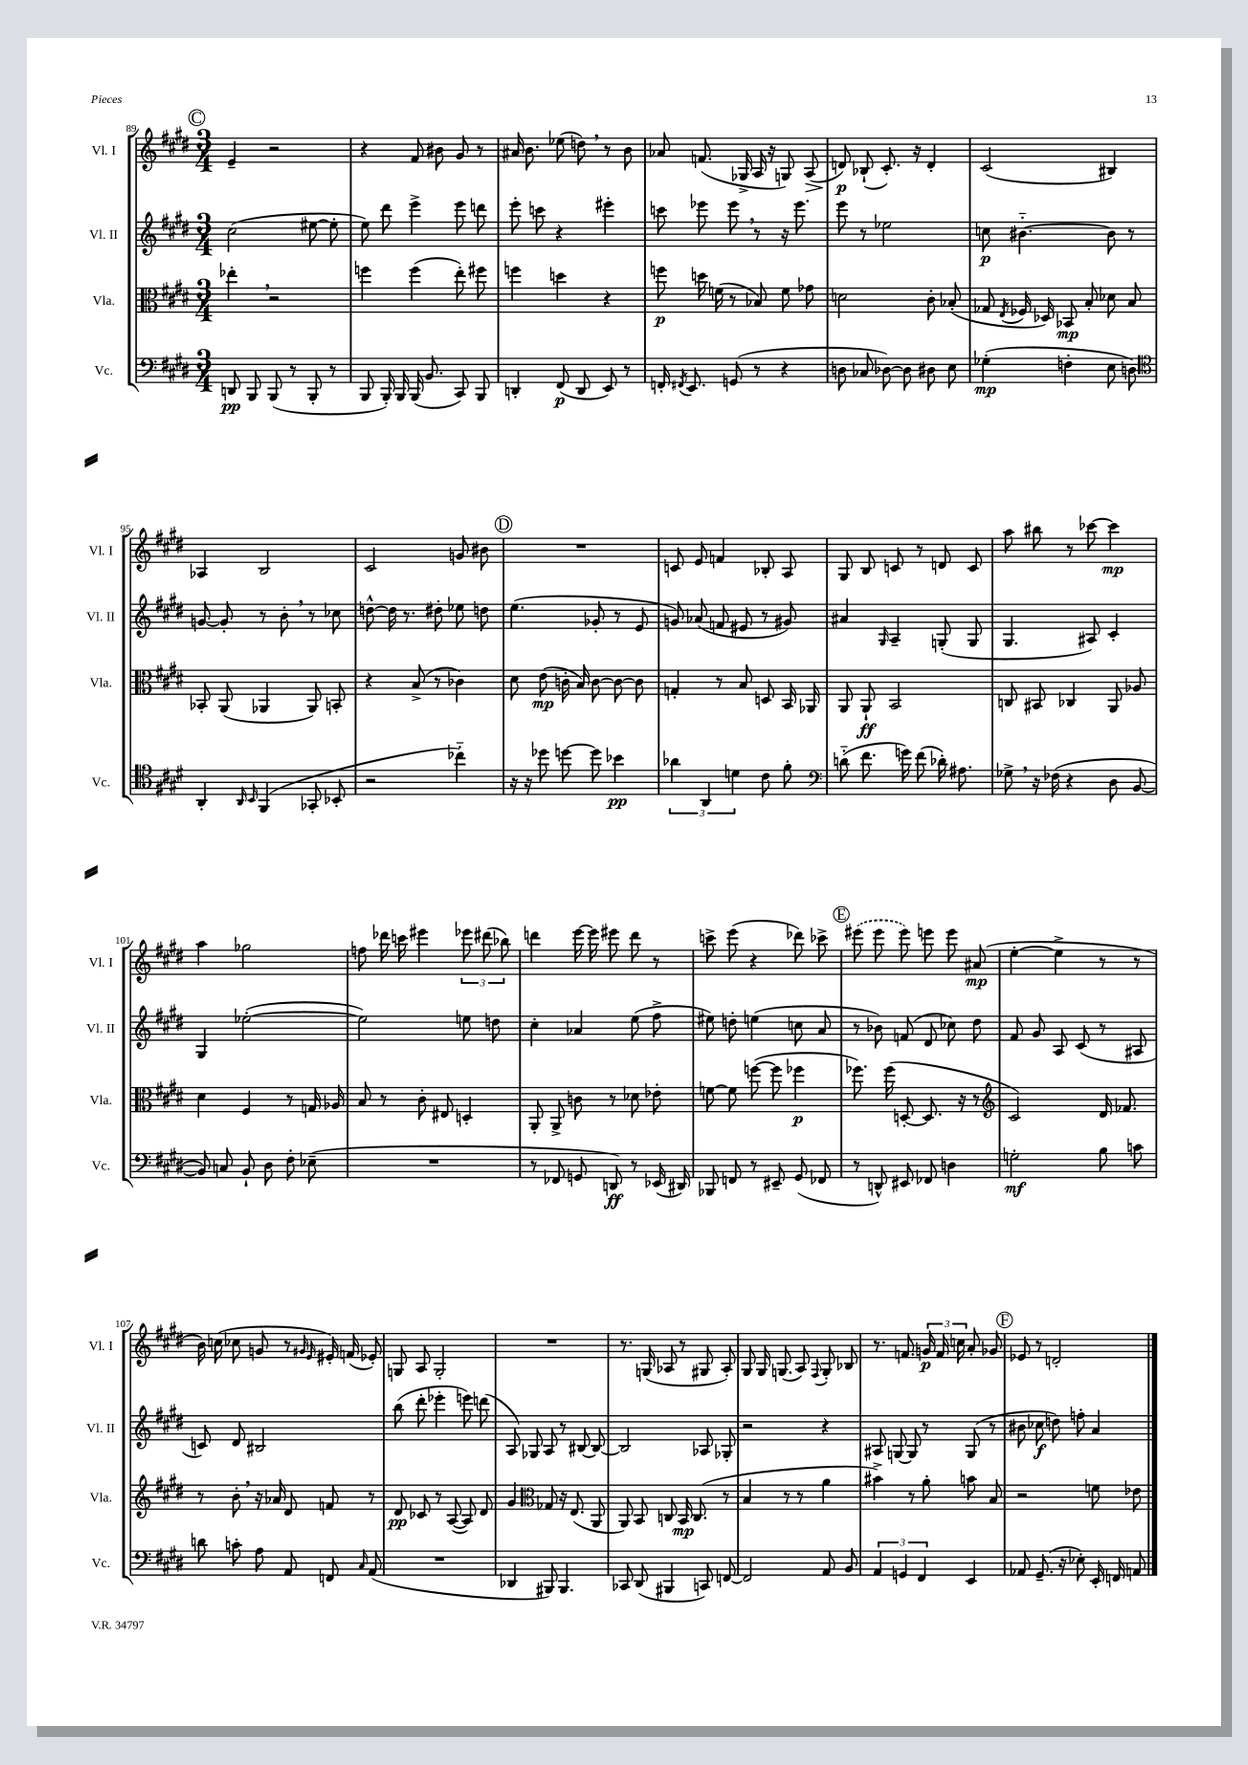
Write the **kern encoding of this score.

**kern	**kern	**kern	**kern
*staff4	*staff3	*staff2	*staff1
*clefF4	*clefC3	*clefG2	*clefG2
*k[f#c#g#d#]	*k[f#c#g#d#]	*k[f#c#g#d#]	*k[f#c#g#d#]
*M3/4	*M3/4	*M3/4	*M3/4
8DD	4ee-'	(2cc#	4e~
8BBB	.	.	.
(8BBB	2r	.	2r
8r	.	.	.
8BBB'	.	[8ee#	.
8r	.	8ee#']	.
=	=	=	=
8BBB	4ff	8ee)	4r
16BBB')	.	8ddd#	.
16BBB	.	.	.
(16BBB	(4ff	4eee^	8f#
8.BB	.	.	.
.	.	.	8b#
8CC#)	8ee')	8eee	8g#
8BBB	8ff#	8ddd	8r
=	=	=	=
4DD'	4ff	8eee'	16a#
.	.	.	8.b
.	.	8ccc	.
(8FF#	4dd	4r	(8ee-
8DD	.	.	8dd)
8EE)	4r	4eee#'	8r
8r	.	.	8b
=	=	=	=
16FF'	8ff	8ccc	8a-
8qFF#	.	.	.
8.EE	.	.	.
.	16dd	8eee-	(8.f
.	(16f	.	.
(8GG	8r	8eee-	.
.	.	.	16G-^
8r	8B-)	8r	16A
.	.	.	16r
4r	8f	16r	8G)
.	.	8.eee-	.
.	8g-	.	(8A
=	=	=	=
8D	2d	8eee	8d)
8C-	.	8r	(8B-`
[8D-)	.	2ee-	8.c#')
8D-]	.	.	.
.	.	.	16r
8D#	8c#'	.	4d'
8E	(8B-'	.	.
=	=	=	=
(4G-'	8G-	8cc	(2c#
.	8qE	.	.
.	16F-	[4.b#'~	.
.	16D-)	.	.
4F'	8BB-	.	.
.	8B'	.	.
8E	8d-	8b#]	4B#)
8D)	8B	8r	.
=	=	=	=
*clefC4	*	*	*
4AA'	8BB-'	[8g	4A-
.	(8AA	8g']	.
16qqAA	.	.	.
16qqBB	.	.	.
(4FF#	4AA-	8r	2B
.	.	8b'	.
8GG-'	8AA-)	8r	.
8BB-'	8BB'	8cc-	.
=	=	=	=
2r	4r	[8dd^^	2c#
.	.	16dd]	.
.	.	8.r	.
.	(8B^	.	.
.	8r	8dd#'	.
4cc-'~)	4c-)	8ee-	8g
.	.	8dd	8b#
=	=	=	=
16r	8d#	(4.ee	2.r
16r	.	.	.
8dd-	(8e	.	.
[8dd	16c'	.	.
.	16B)	.	.
8dd]	[8c	8g-'	.
4b-	8c_	8r	.
.	8c]	8e	.
=	=	=	=
6a-	4G'	8g)	8c
.	.	(8a-	8e
6AA	.	.	.
.	8r	8f	4f
6d	.	.	.
.	8B	8e#	.
8c#	8D	8r	8B-'
8f#'	16BB	8g#)	8A
.	16AA-	.	.
=	=	=	=
*clefF4	*	*	*
(8d'~	8AA	4a#	8G#
8.f#	8AA`	.	8B
.	.	16qqG#	.
.	2BB	4A~	8c
16g)	.	.	.
(8f#	.	.	8r
16d-')	.	(8G'	8d
8.A#	.	.	.
.	.	8G	8c
=	=	=	=
8G-^	8C	4.G#	8aa
16r	8BB#	.	8bb#
(16F-	.	.	.
4r	4C-	.	8r
.	.	8A#)	[8ccc-
8D#	8AA	4c#'	4ccc-]
[8BB	8A-	.	.
=	=	=	=
8BB])	4d#	4G#	4aa
8C	.	.	.
8BB`	4F#	([2ee-'	2gg-
8D#	.	.	.
8F#'	8r	.	.
(8E-~	16G	.	.
.	16A-	.	.
=	=	=	=
2.r	8B	2ee-])	8ff
.	8r	.	16ddd-
.	.	.	16ccc
.	8c#'	.	4eee#
.	8E#	.	.
.	4D'	8ee	12eee-
.	.	.	(12ddd#
.	.	8dd	.
.	.	.	12bb-)
=	=	=	=
8r	8AA'	4cc#'	4ddd
8FF-	8AA^	.	.
8GG	8c	4a-	[16eee
.	.	.	16eee]
8DD)	8r	.	8eee#
8r	8d-	(8ee	8ddd
(16EE-	8e-'	8ff#^	8r
16DD#)	.	.	.
=	=	=	=
8BBB-	[8f	8ee#)	8ccc^
8FF	8f]	8dd'	(8eee
8r	([8ff	(4ee	4r
8EE#~	8ff]	.	.
(8GG#	4ff-	8cc	8ddd-)
8FF-	.	8a	8ccc-^
=	=	=	=
8r	8.ff-)	8r	(8eee#
8DD^^)	.	8b-)	8eee#
.	(16ff-	.	.
8EE#	[8D'	(8f	8eee#)
8FF-	8.D]	8d#	8eee
4D	.	8cc-)	8eee
.	16r	.	.
.	8r	8dd#	(8a#
=	=	=	=
*	*clefG2	*	*
2G'	2c#)	8f#	[4ee'
.	.	8g#	.
.	.	8A	4ee^]
.	.	(8c#	.
8B	16d#	8r	8r
.	8.f-	.	.
8c	.	8A#	8r
=	=	=	=
8d	8r	8c)	16b)
.	.	.	(16cc
8c'	8b'	8d#	8cc-
8A	16r	2B#	8g
.	16a-	.	.
8AA	8d#	.	8r
.	.	.	16qqg#
.	.	.	16qqe
8FF	8f	.	16e#')
.	.	.	(16f
16qqC#	.	.	.
(8AA	8r	.	8e-')
=	=	=	=
2.r	8d#	(8bb	8G
.	8c-	8ddd#'	8A
.	8r	4eee-'	2G'
.	([8A	.	.
.	8A])	8eee)	.
.	8d#	(8ddd	.
=	=	=	=
4DD-	4g#	8A)	2.r
.	.	8G-	.
*	*clefC3	*	*
8BBB#)	8G-	8A	.
4.BBB#	16r	8r	.
.	(8.E	.	.
.	.	[8B#	.
.	8AA	8B#_	.
=	=	=	=
8CC-	8AA)	2B#]	8.r
(8DD#	8BB	.	.
.	.	.	(16G
4BBB#	8C	.	8A-
.	16BB	.	8r
.	(8.C	.	.
8CC)	.	8A-	8G#
[8FF	8r	8G-'	8A-')
=	=	=	=
2FF]	4B	2r	8G#
.	.	.	16G#
.	.	.	(8.G
.	8r	.	.
.	8r	.	8A)
.	.	.	8qqF#
8AA	4a	4r	8G'
8BB	.	.	8B-
=	=	=	=
6AA	4b#^)	8A#	8.r
.	.	[8G	.
6GG	.	.	.
.	.	.	8.f
.	8r	8G]	.
6FF#	.	.	.
.	8a'	8r	24g
.	.	.	24f
.	.	.	24cc
4EE	8b	(8G	8a'
.	8B	8r	8g-
=	=	=	=
8AA-	2r	8b#	8e-
(8.GG#~	.	8cc-	8r
.	.	8dd)	2d'
16r	.	.	.
8E-')	.	8ff'	.
16EE'	8f	4a	.
16FF	.	.	.
8AA	8e-	.	.
==	==	==	==
*-	*-	*-	*-
